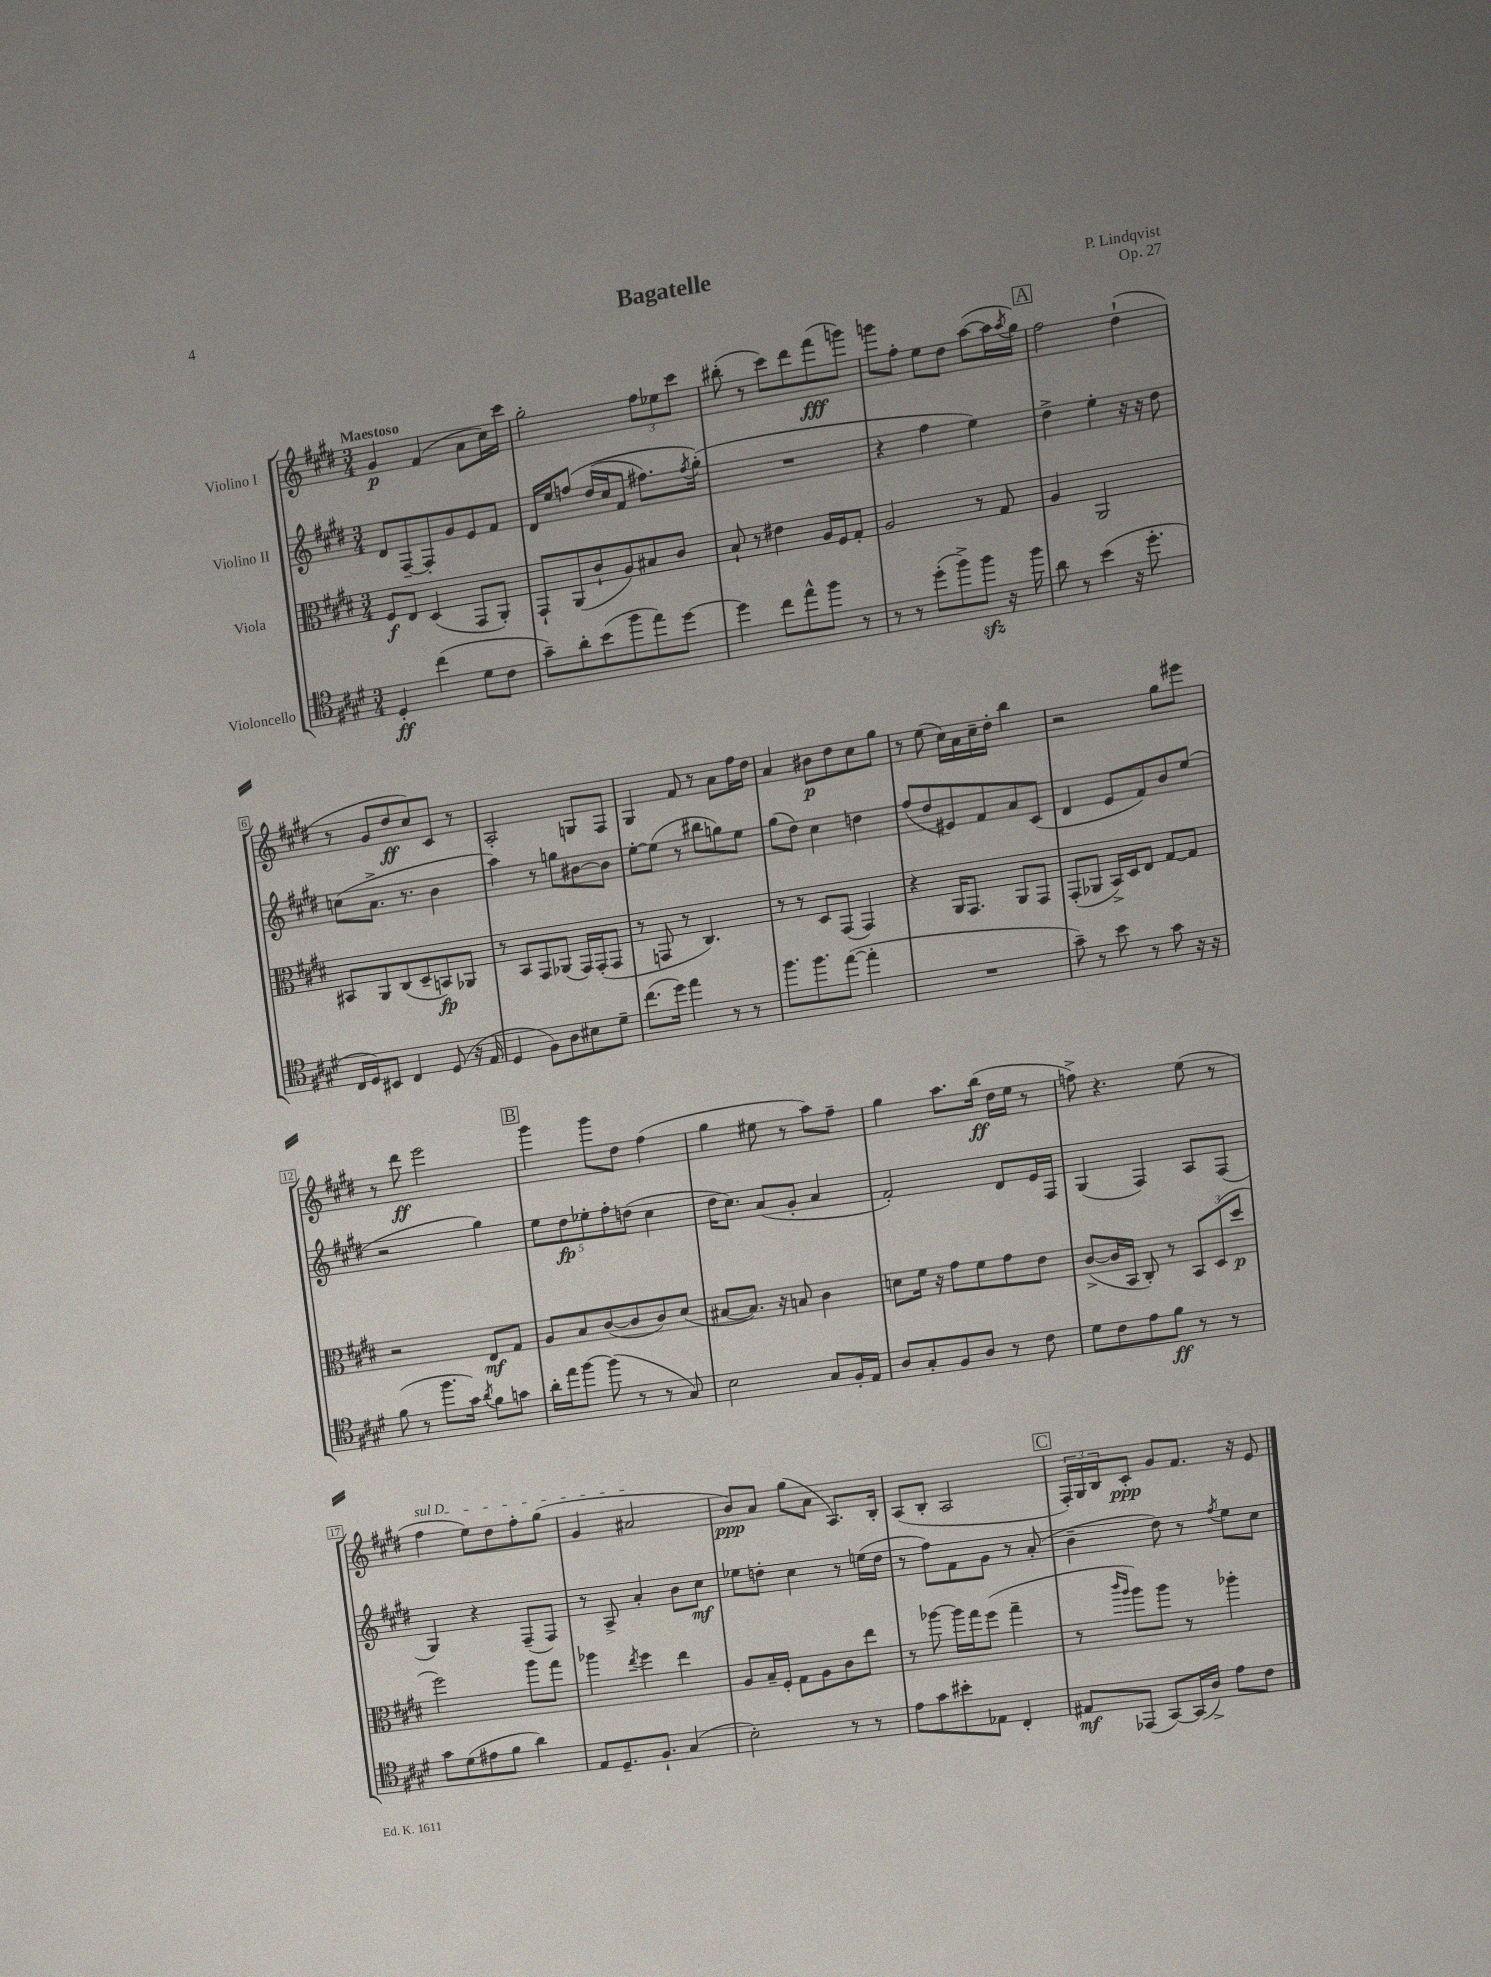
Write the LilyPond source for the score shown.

\header { title = "Bagatelle" composer = "P. Lindqvist" opus = "Op. 27" }
<<
\new StaffGroup <<
\new Staff = "s0" \with { instrumentName = "Violino I" } {
    \clef treble \key e \major \numericTimeSignature \time 3/4 \tempo "Maestoso"
    gis'4\p fis'4( a'8 cis''16) cis'''16 |
    gis''2-. \tuplet 3/2 { fis''8 ees''8 cis'''8 } |
    bis''8-.( r8 cis'''8) dis'''8 fis'''8\fff( g'''8) |
    g'''8 fis''8-. e''8 dis''8 a''8~( a''16 \acciaccatura { a''8 } gis''16) |
    \mark \markup { \box "A" } fis''2 dis''4-!( |
    r8 gis'8 dis''8\ff cis''8) cis'8 r8 |
    a2-. g8 fis8 |
    gis4 fis'8 r8 a'8 fis''16 dis''16 |
    a'4 bis'8\p dis''8 cis''8 gis''8 |
    r8 e''8( cis''16) a'16 cis''16-- dis''16-. b''4 |
    r2 gis''8 eis'''8 |
    r8 dis'''8\ff e'''2 |
    \mark \markup { \box "B" } gis'''4 gis'''8 dis''8 fis''4( |
    gis''4 eis''8 r8 a''8) fis''8-- |
    gis''4 a''8. b''16\ff( dis''16 e''16 r8 |
    f''8->) r4. e''8( r8 |
    \once \override TextSpanner.bound-details.left.text = \markup { \italic "sul D" } fis''4\startTextSpan e''8) dis''8 fis''8-. gis''8( |
    gis'4 ais'2\stopTextSpan |
    b'8\ppp) a'8 gis''8( a'8 a8.) b16-. |
    a8( b8-. a2 |
    \mark \markup { \box "C" } \tuplet 3/2 { fis16-.) gis16 b16 } cis'8-.\ppp gis'8 fis'8. r16 e'8 \bar "|." |
}
\new Staff = "s1" \with { instrumentName = "Violino II" } {
    \clef treble \key e \major \numericTimeSignature \time 3/4
    dis'8 fis8~-- fis8-. gis'8 e'8 fis'8 |
    dis'16 e''16 f''8\( dis''16( cis''16 fis'8 fis''8.) \acciaccatura { fis''8 } gis''16-.(\) |
    R2. |
    r4 fis''4 e''4) |
    \mark \markup { \box "A" } dis''4-> e''4-. r16 r16 dis''8 |
    c''8( a'8.-> r8. b'4 |
    a''4) r8 g''8 bis'8~ bis'8 |
    e''8~-. e''8( r8 bis''8 g''8) e''8 |
    gis''8( dis''8) cis''4 d''4 |
    fis''8( dis''8 eis'8) fis'8 a'8 cis'8( |
    dis'4 e'8 fis'8) b'8 e''8( |
    r2 gis''4) |
    \mark \markup { \box "B" } \tuplet 5/4 { e''8 dis''8\fp ees''8-. fis''8-. d''8( } cis''4 |
    dis''16 cis''8.) a'8( gis'8-. a'4 |
    fis'2-.) dis'8 e'16 fis16 |
    gis4( fis4) a8 fis8( |
    gis4) r4 fis8--( fis8) |
    r8 a8-> a'4-. b'8 cis''8\mf |
    ees''8 d''8-. cis''4 r8 e''16( d''16 |
    r8 fis''8) fis'8 gis'8 r8 a'8-.( |
    \mark \markup { \box "C" } b'4-- dis''8) r8 \acciaccatura { fis''8 } e''8 cis''8 \bar "|." |
}
\new Staff = "s2" \with { instrumentName = "Viola" } {
    \clef alto \key e \major \numericTimeSignature \time 3/4
    fis8\f e8 dis4( gis,8 a,8-.) |
    gis,8-! a,8( cis'8-! a8) bis8 cis'8 |
    b8-! r8 eis'4 a16 fis16 gis8-. |
    a2 r8 gis8 |
    \mark \markup { \box "A" } a4 a,2 |
    bis,8 a,8 cis8( dis8-- b,8\fp) aes,8 |
    r8 b,8 gis,8 aes,8( gis,16) gis,16-.( gis,8 |
    r8 g,8 r8 cis4.) |
    r8 r8 dis8 gis,8( gis,4) |
    r4 a,16 gis,8. a,8 gis,8 |
    gis,8-.( aes,8 b,16->) dis16 e8 gis8~ gis8 |
    r2 e8\mf gis8 |
    \mark \markup { \box "B" } a8 b8 cis'8~( cis'8 cis'8) dis'8( |
    bis8~ bis8.) r16 b8 cis'4 |
    d'8 fis'16 r16 gis'8 fis'8 gis'8 e'8 |
    cis'8~->( cis'16 b,16 cis8-.) r8 \tuplet 3/2 { b,8 dis8( dis''8\p } |
    fis''2) a''8 gis''8 |
    aes''4 \acciaccatura { e''8 } fis''4 e''4 |
    a8 b16-- fis16-. gis8 a8 cis'8 e''8 |
    r8 aes''8~ aes''16 gis''16 fis''8( gis''4-- |
    \mark \markup { \box "C" } r8 \grace { cis'''16 a''16 } a''8) a''8 r8 aes''4-. \bar "|." |
}
\new Staff = "s3" \with { instrumentName = "Violoncello" } {
    \clef tenor \key e \major \numericTimeSignature \time 3/4
    dis4-.\ff cis''4( dis'8 cis'8 |
    gis'8--) a'8-. b'8( fis''8 e''8) dis''8~ |
    dis''4 cis''8 e''8-^ fis''8 r8 |
    r8 r8 dis''8-.( fis''8->) fis''8\sfz r16 fis''16 |
    \mark \markup { \box "A" } a'8 r8 b'4( r16 dis''8.-. |
    cis16 dis16) bis,8 cis4 dis8( r16 e16 |
    dis4 fis8) a8 bis8 dis'8-- |
    cis''8.( dis''16) e''4 r8 r8 |
    fis''8. fis''8. e''8~( e''4-. |
    R2. |
    gis'8--) r8 b'8 r8 gis'8 r16 r16 |
    fis'8( r8 fis''8. gis'16) \acciaccatura { a'8 } fis'8 g'8 |
    \mark \markup { \box "B" } a'16-. e''16 fis''8~ fis''8( r8 r8 gis8) |
    b2 gis8 fis16-. e16 |
    a8 gis8-. fis8 a8 r8 cis'8 |
    dis'8 cis'8 e'8 fis'8\ff r8 r8 |
    gis'8 dis'8( eis'8 fis'8 a'4) |
    e8 dis8.-- fis8.-! gis4( |
    b2-.) r8 r8 |
    e'8 gis'8 bis'8-. ees8 cis4-. |
    \mark \markup { \box "C" } eis8\mf ees,8( gis,8~) gis,16( a16->) e'8 cis'8 \bar "|." |
}
>>
>>
\layout { \context { \Score \override BarNumber.stencil = #(make-stencil-boxer 0.1 0.3 ly:text-interface::print) } }
